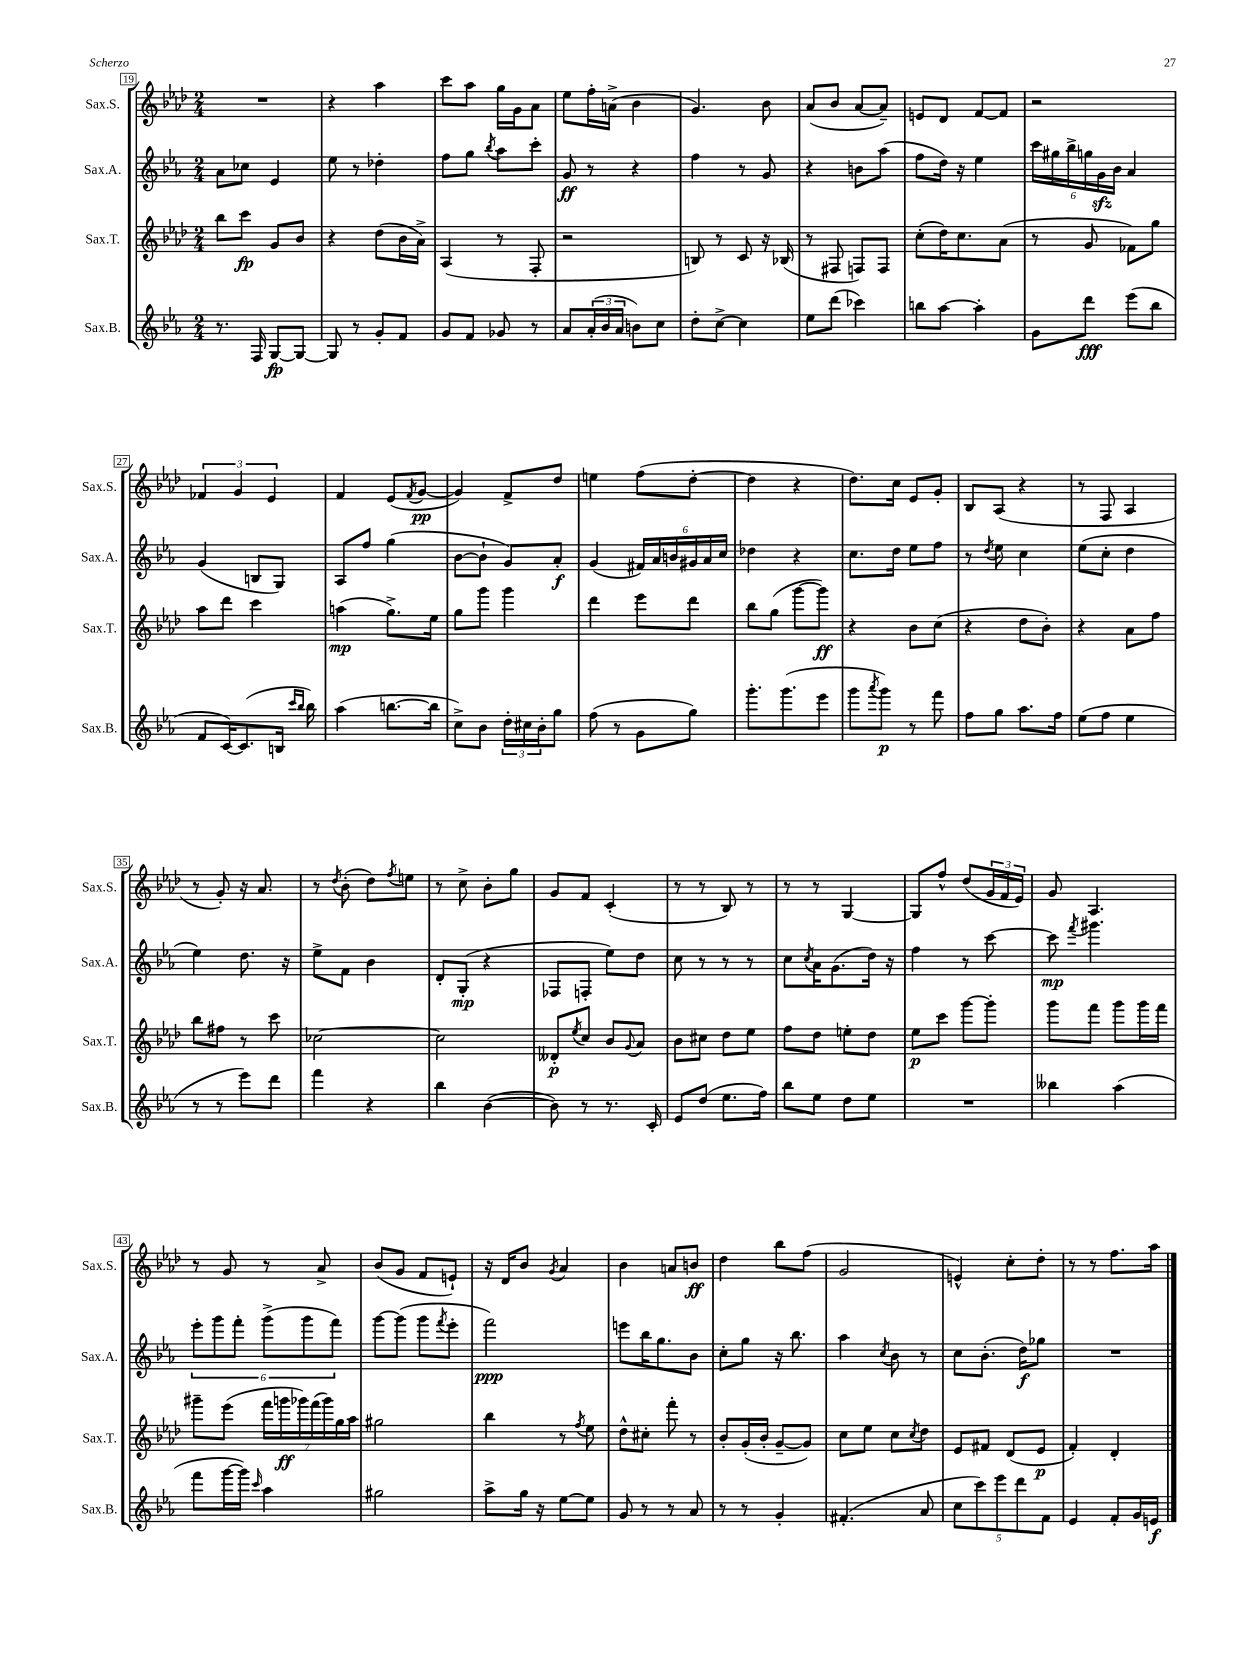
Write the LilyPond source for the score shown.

<<
\new StaffGroup <<
\new Staff = "s0" \with { instrumentName = "Sax.S." shortInstrumentName = "Sax.S." } {
    \clef treble \key aes \major \numericTimeSignature \time 2/4
    R2 |
    r4 aes''4 |
    c'''8 aes''8 g''16 g'16 aes'8 |
    ees''8 f''16-. a'16->( bes'4 |
    g'4.) bes'8 |
    aes'8( bes'8 aes'8~ aes'8--) |
    e'8 des'8 f'8~ f'8 |
    r2 |
    \tuplet 3/2 { fes'4 g'4 ees'4 } |
    f'4 ees'8( \acciaccatura { f'8 } g'8~\pp |
    g'4) f'8-> des''8 |
    e''4 f''8( des''8~-. |
    des''4 r4 |
    des''8.) c''16 ees'8 g'8-. |
    bes8 aes8( r4 |
    r8 f8 aes4 |
    r8 g'8-.) r16 aes'8. |
    r8 \acciaccatura { des''8 } bes'8-.( des''8) \acciaccatura { f''8 } e''8 |
    r8 c''8-> bes'8-. g''8 |
    g'8 f'8 c'4-.( |
    r8 r8 bes8) r8 |
    r8 r8 g4~ |
    g8 f''8-^ des''8( \tuplet 3/2 { g'16 f'16 ees'16) } |
    g'8 aes4. |
    r8 g'8 r8 aes'8-> |
    bes'8( g'8 f'8 e'8-!) |
    r16 des'16 bes'8 \acciaccatura { g'8 } aes'4 |
    bes'4 a'8 b'8\ff |
    des''4 bes''8 f''8( |
    g'2 |
    e'4-^) c''8-. des''8-. |
    r8 r8 f''8. aes''16 \bar "|." |
}
\new Staff = "s1" \with { instrumentName = "Sax.A." shortInstrumentName = "Sax.A." } {
    \clef treble \key ees \major \numericTimeSignature \time 2/4
    aes'8 ces''8 ees'4 |
    ees''8 r8 des''4-. |
    f''8 g''8 \acciaccatura { bes''8 } aes''8 c'''8-. |
    g'8\ff r8 r4 |
    f''4 r8 g'8 |
    r4 b'8 aes''8( |
    f''8 d''16) r16 ees''4 |
    \tuplet 6/4 { c'''16 gis''16 bes''16-> g''16 g'16\sfz bes'16 } aes'4 |
    g'4( b8 g8) |
    aes8 f''8 g''4( |
    bes'8~ bes'8-! g'8) aes'8-.\f |
    g'4( \tuplet 6/4 { fis'16) aes'16 b'16 gis'16 aes'16 c''16 } |
    des''4 r4 |
    c''8. d''16 ees''8 f''8 |
    r8 \acciaccatura { d''8 } ees''8 c''4 |
    ees''8( c''8-. d''4 |
    ees''4) d''8. r16 |
    ees''8-> f'8 bes'4 |
    d'8-. g8-.\mp( r4 |
    fes8 f8-. ees''8) d''8 |
    c''8 r8 r8 r8 |
    c''8 \acciaccatura { c''8 } aes'16 g'8.( d''16) r16 |
    f''4 r8 c'''8~ |
    c'''8\mp \acciaccatura { f'''8 } gis'''4. |
    \tuplet 6/4 { ees'''8-. g'''8 f'''8-. g'''8->( g'''8 f'''8) } |
    g'''8~ g'''8( g'''8 \acciaccatura { f'''8 } ees'''8-. |
    f'''2\ppp) |
    e'''8 bes''16 g''8. bes'8 |
    c''8-. g''8 r16 bes''8. |
    aes''4 \acciaccatura { c''8 } bes'8 r8 |
    c''8 bes'8.-.( d''16\f) ges''8 |
    R2 \bar "|." |
}
\new Staff = "s2" \with { instrumentName = "Sax.T." shortInstrumentName = "Sax.T." } {
    \clef treble \key aes \major \numericTimeSignature \time 2/4
    bes''8 c'''8\fp g'8 bes'8 |
    r4 des''8( bes'16 aes'16->) |
    aes4( r8 f8-. |
    r2 |
    b8) r8 c'8 r16 bes16( |
    r8 fis8 f8) f8 |
    c''8-.( des''16) c''8. aes'8( |
    r8 g'8 fes'8) g''8 |
    aes''8 des'''8 c'''4 |
    a''4\mp( g''8.->) ees''16 |
    g''8 g'''8 g'''4 |
    des'''4 ees'''8 des'''8 |
    bes''8 g''8( g'''8~ g'''8\ff) |
    r4 bes'8 c''8( |
    r4 des''8 bes'8-.) |
    r4 aes'8 f''8 |
    bes''8 fis''8 r8 c'''8 |
    ces''2~ |
    ces''2 |
    deses'8-.\p \acciaccatura { ees''8 } c''8 bes'8 \appoggiatura { g'8 } aes'8 |
    bes'8 cis''8 des''8 ees''8 |
    f''8 des''8 e''8-. des''8 |
    ees''8\p c'''8 g'''8~ g'''8-. |
    g'''8 f'''8 g'''8 g'''16 f'''16 |
    gis'''8-- ees'''8( \tuplet 7/4 { f'''16 g'''16\ff ges'''16) f'''16( ges'''16) g''16 aes''16 } |
    gis''2 |
    bes''4 r8 \acciaccatura { f''8 } ees''8 |
    des''8-^ cis''8-. f'''8-. r8 |
    bes'8-. g'16-.( bes'16-. g'8~-- g'8) |
    c''8 ees''8 c''8 \acciaccatura { c''8 } des''8 |
    ees'8 fis'8 des'8( ees'8\p |
    f'4-.) des'4-. \bar "|." |
}
\new Staff = "s3" \with { instrumentName = "Sax.B." shortInstrumentName = "Sax.B." } {
    \clef treble \key ees \major \numericTimeSignature \time 2/4
    r8. f16 g8~\fp g8~ |
    g8 r8 g'8-. f'8 |
    g'8 f'8 ges'8 r8 |
    aes'8 \tuplet 3/2 { aes'16-.( bes'16 aes'16 } b'8) c''8 |
    d''8-. c''8~-> c''4 |
    ees''8 d'''8( ces'''4) |
    b''8 aes''8~ aes''4-. |
    g'8 d'''8\fff ees'''8( bes''8 |
    f'8 c'16~) c'8.( b16 \grace { c'''16 bes''16 } bes''16) |
    aes''4( b''8.~ b''16 |
    c''8->) bes'8 \tuplet 3/2 { d''16-. cis''16 bes'16-. } g''8 |
    f''8( r8 g'8 g''8) |
    g'''8.-. g'''8.( ees'''8 |
    g'''8 \acciaccatura { aes'''8 } g'''8\p) r8 f'''8 |
    f''8 g''8 aes''8. f''16 |
    ees''8( f''8 ees''4 |
    r8 r8 ees'''8) d'''8 |
    f'''4 r4 |
    bes''4 bes'4~( |
    bes'8) r8 r8. c'16-. |
    ees'8 d''8( ees''8. f''16) |
    bes''8 ees''8 d''8 ees''8 |
    R2 |
    beses''4 aes''4( |
    f'''8 g'''16~ g'''16) \grace { c'''16 } aes''4 |
    gis''2 |
    aes''8-> g''16 r16 ees''8~ ees''8 |
    g'8 r8 r8 aes'8 |
    r8 r8 g'4-. |
    fis'4.-.( aes'8 |
    \tuplet 5/4 { c''8 c'''8) ees'''8 d'''8 f'8 } |
    ees'4 f'8-. g'16 e'16\f \bar "|." |
}
>>
>>
\layout { \context { \Score currentBarNumber = #19 \override BarNumber.stencil = #(make-stencil-boxer 0.1 0.3 ly:text-interface::print) } }
